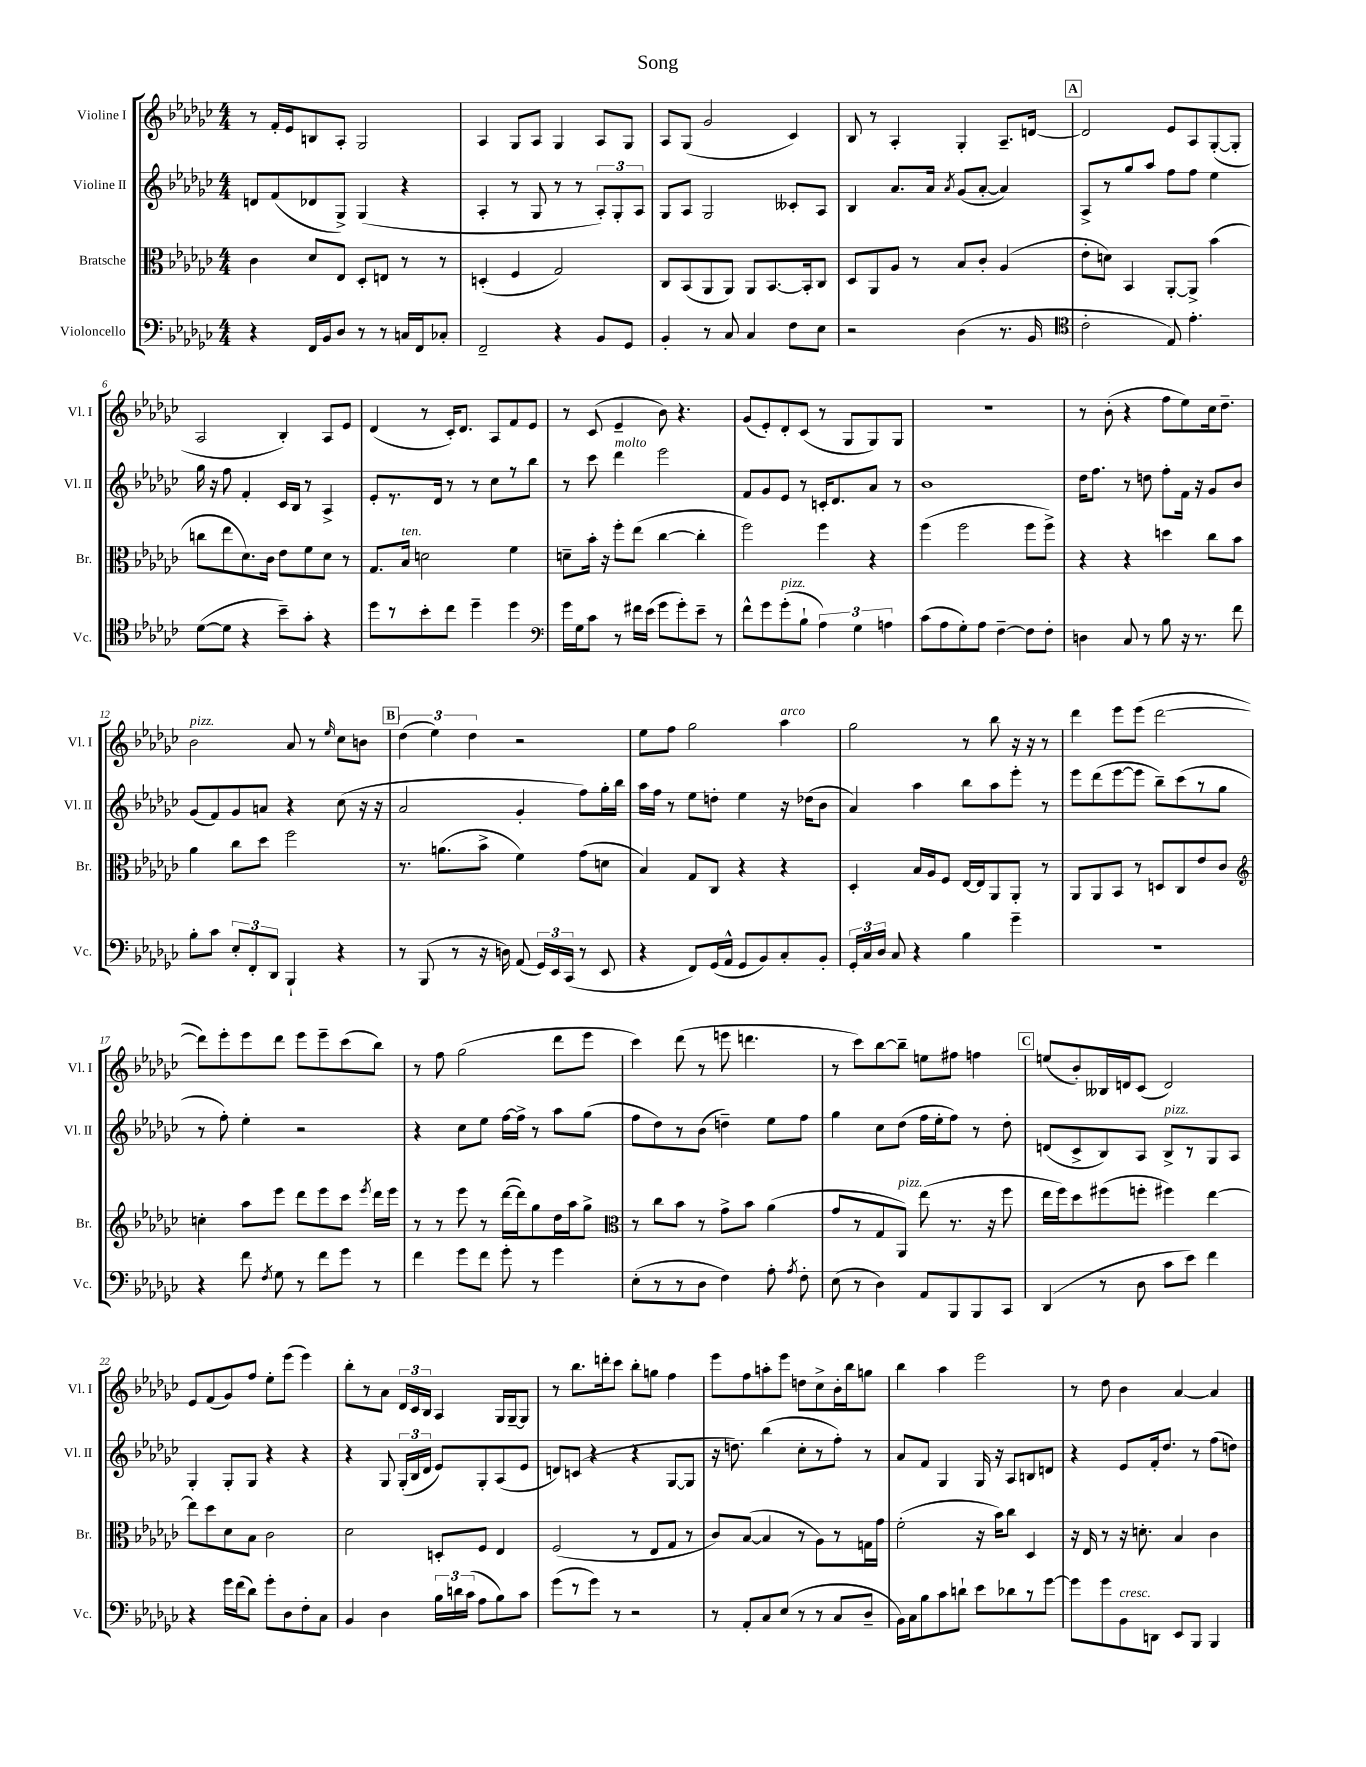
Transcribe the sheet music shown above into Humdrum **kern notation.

**kern	**kern	**kern	**kern
*part4	*part3	*part2	*part1
*staff4	*staff3	*staff2	*staff1
*I"Violoncello	*I"Bratsche	*I"Violine II	*I"Violine I
*I'Vc.	*I'Br.	*I'Vl. II	*I'Vl. I
*clefF4	*clefC3	*clefG2	*clefG2
*k[b-e-a-d-g-c-]	*k[b-e-a-d-g-c-]	*k[b-e-a-d-g-c-]	*k[b-e-a-d-g-c-]
*M4/4	*M4/4	*M4/4	*M4/4
=1	=1	=1	=1
4r	4c-\	8dn/L	8r
.	.	(8f/	16f'/LL
.	.	.	16e-/J
16FF/LL	8d-/L	8d-X/	8Bn/
16BB-/J	.	.	.
8D-/J	8E-/J	8G-^/J)	8A-'/J
8r	8D-'/L	(4G-/	2G-/
8r	8En/J	.	.
16Cn/LL	8r	4r	.
16FF/J	.	.	.
8C-X'/J	8r	.	.
=2	=2	=2	=2
2FF~/	(4Dn'/	4A-'/	4A-/
.	4F/	8r	8G-/L
.	.	8G-/	8A-/J
4r	2G-/)	8r	4G-/
.	.	8r	.
8BB-/L	.	12A-'/L)	8A-/L
.	.	12G-'/	.
8GG-/J	.	.	8G-/J
.	.	12A-/J	.
=3	=3	=3	=3
4BB-'/	8C-/L	8G-/L	8A-/L
.	(8BB-/	8A-/J	(8G-/J
8r	8AA-/	2G-/	2g-/
8C-/	8AA-/J)	.	.
4C-/	8AA-/L	.	.
.	[8.BB-/	.	.
8F\L	.	8c--X'/L	4c-/)
.	16BB-'/k]	.	.
8E-\J	8C-/J	8A-/J	.
=4	=4	=4	=4
2r	8D-/L	4B-/	8B-/
.	8AA-/	.	8r
.	8A-/J	8.a-/L	4A-'/
.	8r	.	.
.	.	16a-/Jk	.
.	.	8qa-/	.
(4D-\	8B-/L	(8g-/L	4G-'/
.	8c-'/J	[8a-'/J	.
8.r	(4A-/	4a-/])	8.A-~/L
16BB-/	.	.	[16dn/Jk
!!LO:REH:place=s1:t=A
=5	=5	=5	=5
*clefC4	*	*	*
2c-'\	8e-'\L	8A-^/L	2d/]
.	8dn\J)	8r	.
.	4BB-/	8gg-/	.
.	.	8aa-/J	.
8E-/)	[8AA-'/L	8ff\L	8e-/L
4.e-'\	8AA-^/J]	8ff\J	8A-/
.	(4b-\	4ee-\	([8G-'/
.	.	.	8G-'/J]
!!LO:LB:g=z
=6	=6	=6	=6
([8d-\L	8ccn\L	16gg-\	2A-/
.	.	16r	.
8d-\J]	8ee-\	8ff\	.
4r	8.d-\)	4f'/	.
.	16c-\Jk	.	.
8b-~\L)	8e-\L	16c-/LL	4B-'/)
.	.	16B-/JJ	.
8g-'\J	8f\	8r	.
4r	8d-\J	4A-^/	8A-/L
.	8r	.	8e-/J
=7	=7	=7	=7
8dd-\L	8.G-/L	8e-'/L	(4d-/
8r	.	8.r	.
!	!LO:TX:a:i:t=ten.	!	!
.	16B-/Jk	.	.
8b-'\	2dn\	.	8r
.	.	16d-/Jk	.
8cc-\J	.	8r	16c-'/KL)
.	.	.	8.d-/J
4dd-~\	.	8r	.
.	.	8cc-\L	8A-/L
4dd-\	4f\	8r	8f/
.	.	8bb-\J	8e-/J
=8	=8	=8	=8
*clefF4	*	*	*
16g-\LL	8dn~\L	8r	8r
16G-\J	.	.	.
8c-\J	16b-'\Jk	8ccc-\	(8c-/
.	16r	.	.
!	!	!LO:TX:a:i:t=molto	!
8r	8ff'\L	4ddd-\	4e-~/
16f#X\LL	(8ee-\J	.	.
(16e-\JJ	.	.	.
8g-\L	[4cc-\	2eee-\	8b-\)
8g-'\)	.	.	4.r
8e-~\J	4cc-'\]	.	.
8r	.	.	.
=9	=9	=9	=9
8f^^\L	2ff\)	8f/L	(8g-/L
8g-\	.	8g-/	8e-'/)
!LO:TX:a:i:t=pizz.	!	!	!
(8g-'\	.	8e-/J	8d-'/
8B-`\J	.	8r	(8c-/J
6A-\)	4ff\	16cn'/KL	8r
.	.	8.d-/	.
.	.	.	8G-/L
6G-\	.	.	.
.	4r	8a-/J	8G-/)
6An\	.	.	.
.	.	8r	8G-/J
=10	=10	=10	=10
(8c-\L	(4ff\	1b-	1r
8A-\	.	.	.
8G-'\)	2ff\	.	.
8A-\J	.	.	.
[4F~\	.	.	.
8F\L]	8ff\L	.	.
8F'\J	8ff^\J)	.	.
=11	=11	=11	=11
4Dn\	4r	16dd-\KL	8r
.	.	8.ff\J	.
.	.	.	(8b-'\
8C-/	4r	8r	4r
8r	.	8ddn\	.
8B-\	4ddn\	8ff'\L	8ff\L
16r	.	16f\Jk	8ee-\)
8.r	.	16r	.
.	8cc-\L	8g-/L	16cc-\k
.	.	.	8.dd-~\J
8f\	8b-\J	8b-/J	.
!!LO:LB:g=z
=12	=12	=12	=12
!	!	!	!LO:TX:a:i:t=pizz.
8B-'\L	4a-\	(8g-/L	2b-\
8c-\J	.	8f/)	.
12E-'/L	8cc-\L	8g-/	.
12FF'/	.	.	.
.	8dd-\J	8an/J	.
12DD-/J	.	.	.
4BBB-`/	2ff\	4r	8a-/
.	.	.	8r
.	.	.	16qqee-/
4r	.	(8cc-\	8cc-\L
.	.	16r	8bn\J
.	.	16r	.
!!LO:REH:place=s1:t=B
=13	=13	=13	=13
8r	8.r	2a-/	(6dd-\
(8BBB-/	.	.	.
.	.	.	6ee-\)
.	(8.an\L	.	.
8r	.	.	.
.	.	.	6dd-\
16r	8b-^\J	.	.
16Dn\)	.	.	.
(8AA-/	4f\)	4g-'/	2r
24GG-/LL)	.	.	.
24EE-/	.	.	.
(24CC-/JJ	.	.	.
8r	(8g-\L	8ff\L)	.
8EE-/	8dn\J	16gg-'\L	.
.	.	16bb-\JJ	.
=14	=14	=14	=14
4r	4B-/)	16aa-\LL	8ee-\L
.	.	16ff\JJ	.
.	.	8r	8ff\J
8FF/L)	8G-/L	8ee-\L	2gg-\
(16GG-/L	8C-/J	8ddn'\J	.
16AA-^^/JJ	.	.	.
8GG-/L	4r	4ee-\	.
8BB-/)	.	.	.
!	!	!	!LO:TX:a:i:t=arco
8C-'/	4r	16r	4aa-\
.	.	(16dd-X\KL	.
8BB-'/J	.	8b-\J	.
=15	=15	=15	=15
24GG-'/LL	4D-'/	4a-/)	2gg-\
24C-/	.	.	.
24D-/JJ	.	.	.
8C-/	.	.	.
4r	16B-/LL	4aa-\	.
.	16A-/J	.	.
.	8F/J	.	.
4B-\	[16E-/LL	8bb-\L	8r
.	16E-/J]	.	.
.	8AA-/	8aa-\	8bb-\
4g-~\	8AA-'/J	8eee-'\J	16r
.	.	.	16r
.	8r	8r	8r
=16	=16	=16	=16
1r	8AA-/L	8eee-\L	4ddd-\
.	8AA-/	(8ddd-\	.
.	8BB-/J	[8eee-\	8eee-\L
.	8r	8eee-\J]	(8eee-\J
.	8Dn/L	8bb-~\L)	[2ddd-\
.	8C-/	(8ccc-\	.
.	8e-/	8r	.
.	8c-/J	8gg-\J	.
!!LO:LB:g=z
=17	=17	=17	=17
*	*clefG2	*	*
4r	4ccn'\	8r	8ddd-\L])
.	.	8ff'\)	8eee-'\
8f\	8aa-\L	4ee-'\	8eee-\
8qF/	.	.	.
8G-\	8eee-\J	.	8ddd-\J
8r	8ddd-\L	2r	8eee-\L
8f\L	8eee-\	.	8eee-~\
8g-\J	8ccc-\J	.	(8ccc-\
.	8qeee-/	.	.
8r	16ddd-\LL	.	8bb-\J)
.	16eee-\JJ	.	.
=18	=18	=18	=18
4f\	8r	4r	8r
.	8r	.	8ff\
8g-\L	8eee-\	8cc-\L	(2gg-\
8f\J	8r	8ee-\J	.
8g-'\	([16ddd-\LL	[16ff\LL	.
.	16ddd-\J])	16ff^\JJ]	.
8r	8gg-\	8r	.
4g-\	16dd-\L	8aa-\L	8ddd-\L
.	16aa-\J	.	.
.	8gg-^\J	(8gg-\J	8eee-\J
=19	=19	=19	=19
*	*clefC3	*	*
(8E-'\L	8r	8ff\L	4ccc-\)
8r	8cc-\L	8dd-\)	.
8r	8b-\J	8r	(8ddd-\
8D-\J	8r	(8b-\J	8r
4F\)	8g-^\L	4ddn~\)	8eeen\
.	8b-\J	.	4.dddn\
8A-'\	(4a-\	8ee-\L	.
8qA-/	.	.	.
8F'\	.	8ff\J	.
=20	=20	=20	=20
(8E-\	8g-/L	4gg-\	8r
8r	8r	.	8ccc-\L)
4D-\)	8G-/	8cc-\L	[8bb-\
!	!LO:TX:a:i:t=pizz.	!	!
.	8AA-/J)	(8dd-\J	8bb-~\J]
8AA-/L	(8ee-\	16ff\LL	8een\L
.	.	16ee-'\J	.
8BBB-/	8.r	8ff\J)	8ff#X\J
8BBB-/	.	8r	4ffn\
.	16r	.	.
8CC-/J	8ff\	8dd-'\	.
!!LO:REH:place=s1:t=C
=21	=21	=21	=21
(4DD-/	16ee-\LL	(8dn/L	(8een/L
.	16ff\J)	.	.
.	8dd-\	8c-^/	8b-'/)
8r	(8ff#X\	8B-/)	16B--X/L
.	.	.	16dn/J
8D-\	8ffn'\J	8A-/J	(8c-/J
!	!	!LO:TX:a:i:t=pizz.	!
8c-\L	4ff#X\)	8B-^/L	2d/)
8e-\J)	.	8r	.
4f\	[4ee-\	8G-/	.
.	.	8A-/J	.
!!LO:LB:g=z
=22	=22	=22	=22
4r	8ee-\L]	4G-'/	8e-/L
.	8dd-\	.	(8f/
16g-\LL	8d-\	8G-'/L	8g-/)
(16f\J	.	.	.
8d-\J)	8B-\J	8G-/J	8ff/J
8g-'\L	2c-\	4r	8ee-'\L
8D-\	.	.	(8eee-\J
8F'\	.	4r	4eee-\)
8C-\J	.	.	.
=23	=23	=23	=23
4BB-/	2d-\	4r	8bb-'\L
.	.	.	8r
4D-\	.	8G-/	8a-\J
.	.	(24G-'/LL	24d-/LL
.	.	24B-/	24c-/
.	.	24d-/JJ	24B-/JJ
24B-\LL	8Dn'/L	8e-/L)	4A-/
24dn\	.	.	.
(24c-\JJ	.	.	.
8A-\L	8F/J	8G-'/	.
8B-\)	4E-/	(8A-/	16G-/LL
.	.	.	[16G-~/J
8c-\J	.	8e-/J	8G-/J]
=24	=24	=24	=24
(8g-\L	(2F/	8dn/L)	8r
8r	.	(8cn/J	8.bb-\L
8g-\J)	.	4r	.
.	.	.	16dddn'\k
8r	.	.	8ccc-\J
2r	8r	4r	8bb-'\L
.	8E-/L	.	8ggn\J
.	8G-/J	[8G-/L	4ff\
.	8r	8G-/J]	.
=25	=25	=25	=25
8r	8c-/L)	16r	8eee-\L
.	.	8.ddn\)	.
8AA-'/L	([8B-/J	.	8ff\
8C-/	4B-/]	(4bb-\	8aan'\
(8E-/J	.	.	8eee-\J
8r	8r	8cc-'\L	8ddn\L
8r	8A-\L)	8r	8cc-^\
8C-/L	8r	8ff'\J)	16b-'\L
.	.	.	16bb-\J
8D-~/J	16Gn\L	8r	8ggn\J
.	16g-\JJ	.	.
=26	=26	=26	=26
16BB-\LL)	(2f'\	8a-/L	4bb-\
16C-\J	.	.	.
8B-\	.	8f/J	.
8c-\	.	4G-/	4aa-\
8dn`\J	.	.	.
8e-\L	16r	16G-/	2eee-\
.	16b-\KL)	16r	.
8d-X\	8cc-\J	8A-/L	.
8r	4D-/	8Bn/	.
[8g-\J	.	8dn/J	.
=27	=27	=27	=27
8g-\L]	16r	4r	8r
.	16E-/	.	.
8g-\	8r	.	8dd-\
!LO:TX:a:i:t=cresc.	!	!	!
8BB-\	16r	8e-/L	4b-\
.	8.dn'\	.	.
8DDn\J	.	16f'/k	.
.	.	8.dd-/J	.
8EE-/L	4B-/	.	[4a-/
8BBB-/J	.	8r	.
4BBB-/	4c-\	(8ff\L	4a-/]
.	.	8ddn\J)	.
==	==	==	==
*-	*-	*-	*-
